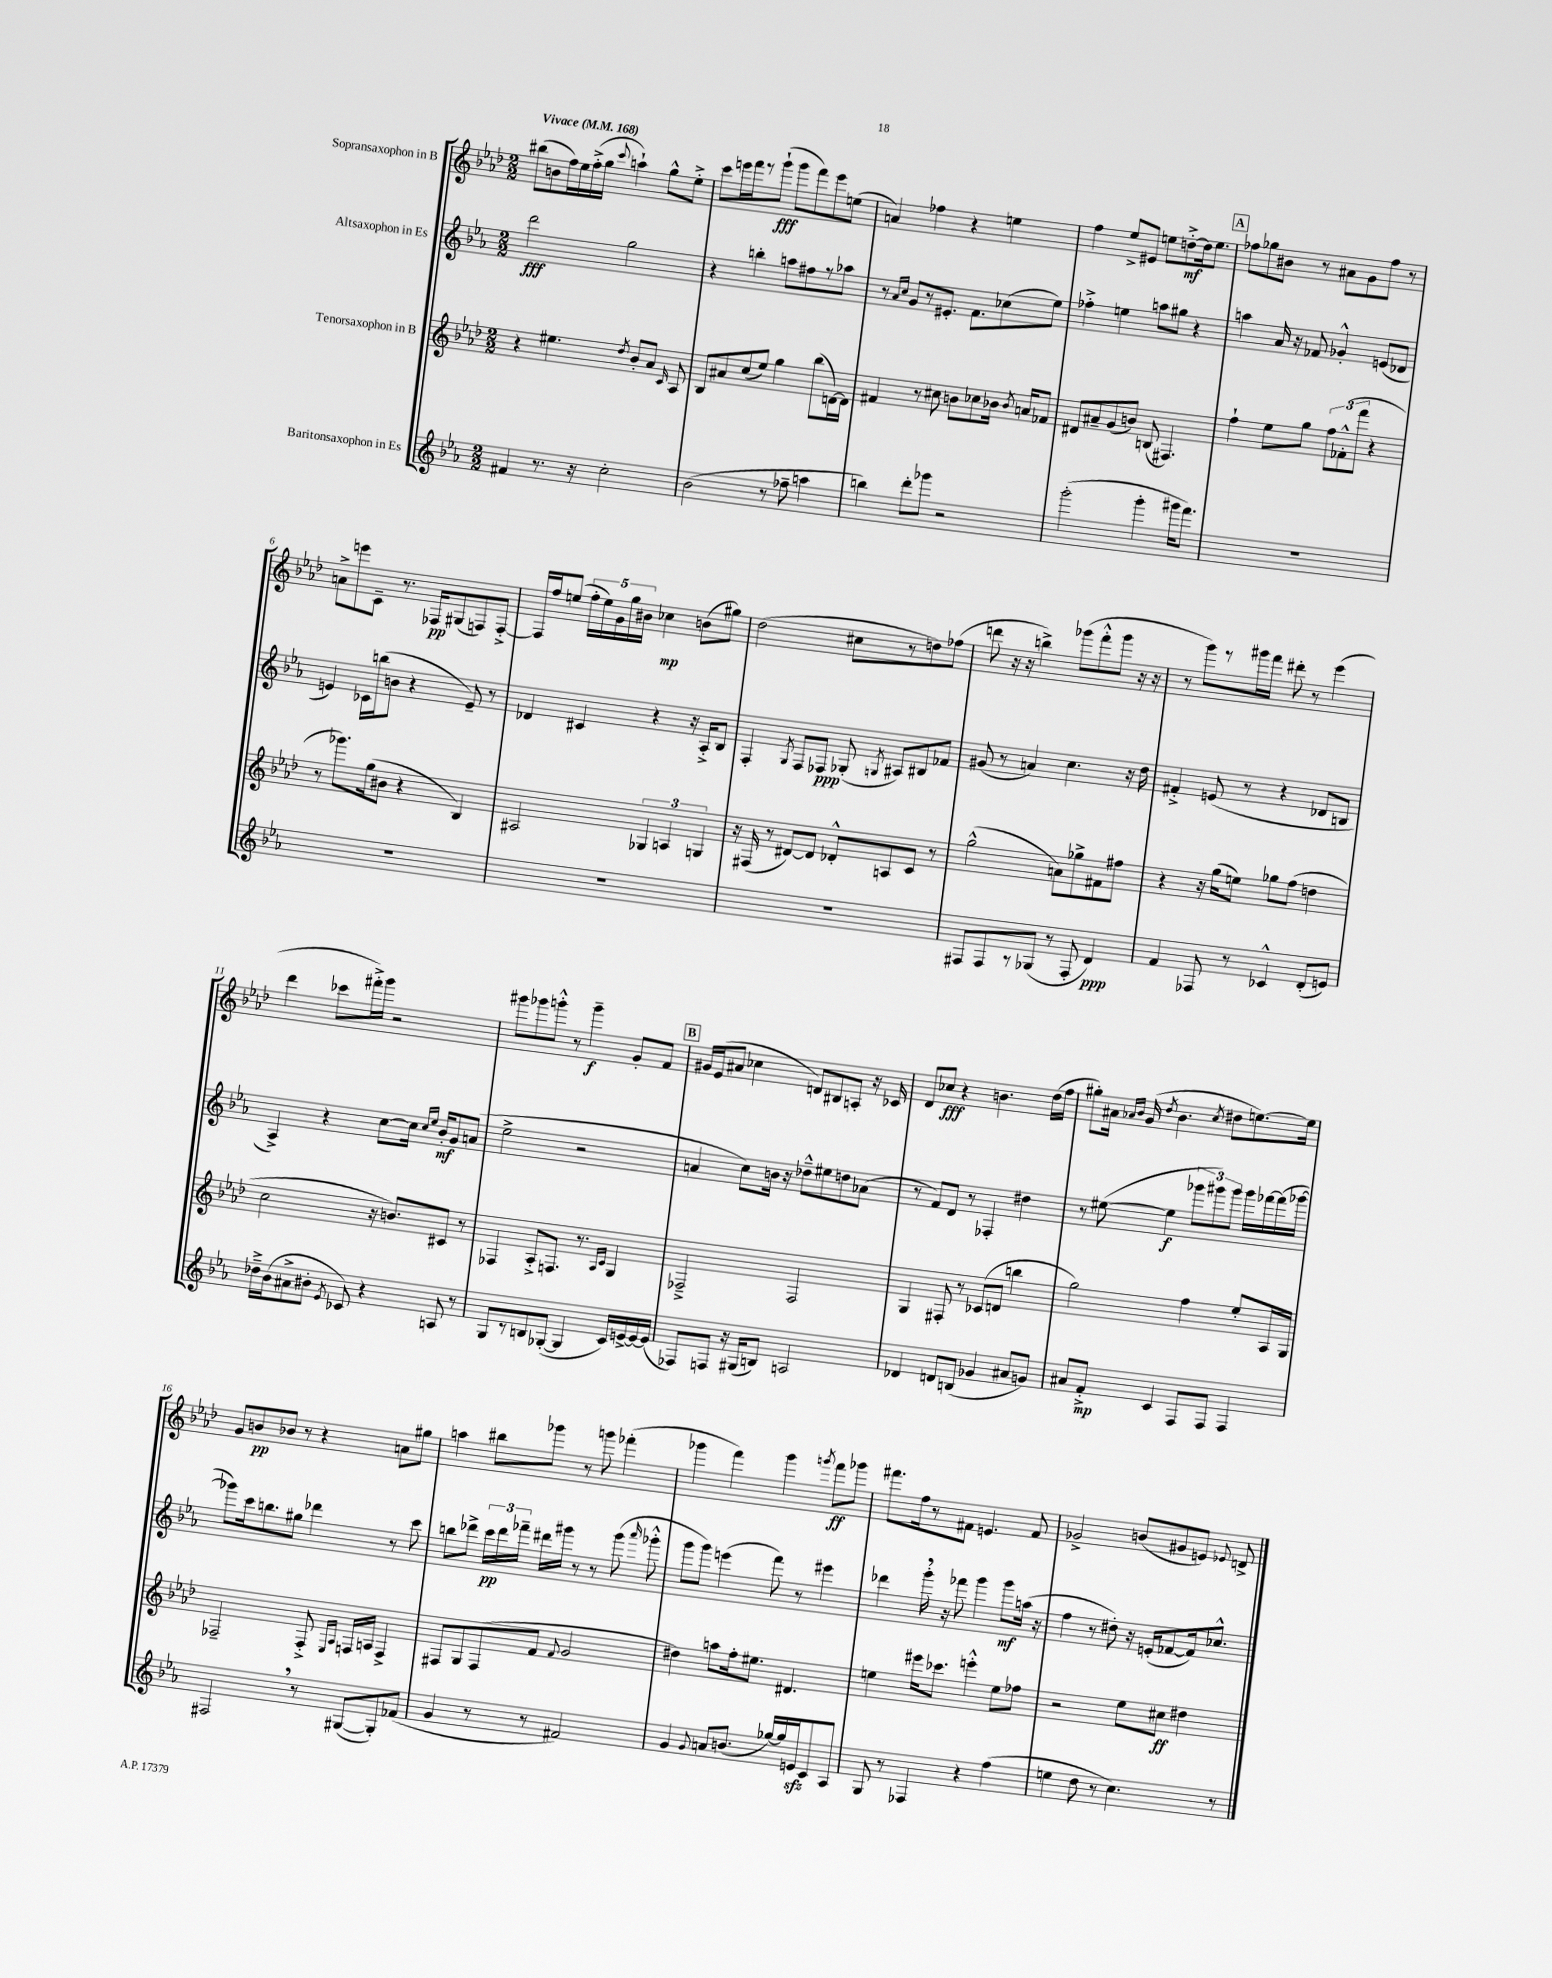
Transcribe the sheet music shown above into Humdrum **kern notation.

**kern	**dynam	**kern	**dynam	**kern	**dynam	**kern	**dynam
*part4	*part4	*part3	*part3	*part2	*part2	*part1	*part1
*staff4	*staff4	*staff3	*staff3	*staff2	*staff2	*staff1	*staff1
*I"Baritonsaxophon in Es	*	*I"Tenorsaxophon in B	*	*I"Altsaxophon in Es	*	*I"Sopransaxophon in B	*
*clefG2	*	*clefG2	*	*clefG2	*	*clefG2	*
*k[b-e-a-]	*	*k[b-e-a-d-]	*	*k[b-e-a-]	*	*k[b-e-a-d-]	*
*M2/2	*	*M2/2	*	*M2/2	*	*M2/2	*
*MM168	*	*MM168	*	*MM168	*	*MM168	*
=1	=1	=1	=1	=1	=1	=1	=1
!	!	!	!	!	!	!LO:TX:a:B:t=Vivace	!
4f#X/	.	4r	.	2ddd\	fff	(8bb#X\L	.
.	.	.	.	.	.	8bn\	.
8.r	.	4.ee#X\	.	.	.	16ff\L)	.
.	.	.	.	.	.	16ee-\	.
.	.	.	.	.	.	(16ff'^\	.
16r	.	.	.	.	.	16gg\JJ	.
.	.	.	.	.	.	8qqccc/	.
2cc'\	.	.	.	2gg\	.	4aan`\)	.
.	.	8qdd-/	.	.	.	.	.
.	.	8b-'/L	.	.	.	.	.
.	.	8a-/J	.	.	.	8gg^^\L	.
.	.	16qqc/	.	.	.	.	.
.	.	8A-/	.	.	.	8ee-'^\J	.
=2	=2	=2	=2	=2	=2	=2	=2
(2b-\	.	8B-/L	.	4r	.	8ccc\L	.
.	.	8a#X/	.	.	.	16eeen\L	.
.	.	.	.	.	.	16fff\J	.
.	.	(8cc/	.	4bbn'\	.	8r	.
.	.	8ee-/J)	.	.	.	(8ggg`\J	fff
8r	.	4gg\	.	8aan\L	.	8ggg\L	.
8ff-X~\	.	.	.	8ff#X\	.	8fff\)	.
4aan\	.	(8bb-\L	.	8r	.	8eee\	.
.	.	[16dn\L)	.	8aa-X\J	.	(8een\J	.
.	.	16d\JJ]	.	.	.	.	.
=3	=3	=3	=3	=3	=3	=3	=3
4bbn\)	.	4f#X/	.	8r	.	4an/)	.
.	.	.	.	16qqa-/LL	.	.	.
.	.	.	.	16qqcc/JJ	.	.	.
.	.	.	.	8g/L	.	.	.
8ddd'\L	.	8r	.	8r	.	4ff-X\	.
8ggg-X\J	.	8cc#X\	.	8.e#X'/J	.	.	.
2r	.	8bn\L	.	.	.	4r	.
.	.	.	.	8.f\L	.	.	.
.	.	8cc-X\	.	.	.	.	.
.	.	16b-X\Jk	.	(8cc-X\	.	4een\	.
.	.	8qb-/	.	.	.	.	.
.	.	16an/KL	.	.	.	.	.
.	.	8f-X/J	.	8ee-\J)	.	.	.
=4	=4	=4	=4	=4	=4	=4	=4
(2ggg'\	.	8d#X/L	.	4ff-X'^\	.	4ff\	.
.	.	8a#X~/	.	.	.	.	.
.	.	(8g/	.	4een\	.	8ee-^/L	.
.	.	8bn/J)	.	.	.	8e#X/J	.
4ggg'\	.	(8Bn/	.	8aan\L	.	8een\L	.
.	.	4.F#X/)	.	8gg#X\J	.	[8ddn'^\	mf
16ggg#X\KL	.	.	.	4r	.	16dd\k]	.
8.fff\J)	.	.	.	.	.	8.ee\J	.
!!LO:REH:place=s1:t=A
=5	=5	=5	=5	=5	=5	=5	=5
1r	.	4ff`\	.	4aan\	.	8ff-X\L	.
.	.	.	.	.	.	8gg-X\	.
.	.	8ee-\L	.	16a-/	.	8b#X\J	.
.	.	.	.	16r	.	.	.
.	.	8gg\J	.	8f-X/	.	8r	.
.	.	12ff\L	.	4g-X'^^/	.	8a#X\L	.
.	.	(12f-X'^^\	.	.	.	.	.
.	.	.	.	.	.	8g\	.
.	.	12fff\J	.	.	.	.	.
.	.	4r	.	(8en/L	.	8ff-\J	.
.	.	.	.	8d-X/J	.	8r	.
!!LO:LB:g=z
=6	=6	=6	=6	=6	=6	=6	=6
1r	.	8r	.	4en/)	.	8an^\L	.
.	.	8.ggg-X\L)	.	.	.	8eeen\	.
.	.	.	.	16c-X\LL	.	8c~\J	.
.	.	(16gg\k	.	(16bbn\J	.	.	.
.	.	8b#X\J	.	8bn\J	.	8.r	.
.	.	4r	.	4r	.	.	.
.	.	.	.	.	.	16F-X/KL	pp
.	.	.	.	.	.	(8G#X/	.
.	.	4B-/)	.	8e~/)	.	8Fn/)	.
.	.	.	.	8r	.	[8F'^/J	.
=7	=7	=7	=7	=7	=7	=7	=7
1r	.	2A#X/	.	4d-X/	.	16F/LL]	.
.	.	.	.	.	.	16ff/J	.
.	.	.	.	.	.	(8een/J	.
.	.	.	.	4c#X/	.	20ff'\LL	.
.	.	.	.	.	.	20ee\)	.
.	.	.	.	.	.	20g\	.
.	.	.	.	.	.	20gg\	.
.	.	.	.	.	.	20b#X\JJ	.
.	.	6G-X/	.	4r	.	4cc-X\	mp
.	.	6An/	.	.	.	.	.
.	.	.	.	16r	.	(8bn\L	.
.	.	.	.	16A-'^/KL	.	.	.
.	.	6Gn/	.	.	.	.	.
.	.	.	.	8B-/J	.	8gg#X\J)	.
=8	=8	=8	=8	=8	=8	=8	=8
1r	.	16r	.	4F'/	.	(2dd-\	.
.	.	(16F#X/	.	.	.	.	.
.	.	8r	.	.	.	.	.
.	.	.	.	8qG/	.	.	.
.	.	[8d#X/L)	.	8F/L	.	.	.
.	.	8d#/J]	.	8F-X/J	ppp	.	.
.	.	8d-X'^^/L	.	(8G-X'/	.	8cc#X\L	.
.	.	.	.	8qGn/	.	.	.
.	.	8An/	.	8A#X/L)	.	8r	.
.	.	8c/J	.	8B#X/	.	8ddn\)	.
.	.	8r	.	8f-X/J	.	(8ff-X\J	.
=9	=9	=9	=9	=9	=9	=9	=9
8F#X/L	.	(2gg^^\	.	(8g#X/	.	8dddn\	.
8F#/	.	.	.	8r	.	16r	.
.	.	.	.	.	.	16r	.
8r	.	.	.	4an/)	.	4bbn^\)	.
(8G-X/J	.	.	.	.	.	.	.
8r	.	8an\L)	.	4.cc\	.	(8ggg-X\L	.
8F#'/	.	8gg-X^\	.	.	.	8fff'^^\	.
4d/)	ppp	8f#X\	.	.	.	8ggg-\J	.
.	.	8ff#X\J	.	16r	.	16r	.
.	.	.	.	16dd\	.	16r	.
=10	=10	=10	=10	=10	=10	=10	=10
4f/	.	4r	.	4f#X'^/	.	8r	.
.	.	.	.	.	.	8ggg\L)	.
8F-X/	.	16r	.	(8en/	.	8r	.
.	.	(16gg\KL	.	.	.	.	.
8r	.	8een\J)	.	8r	.	16ggg#X\L	.
.	.	.	.	.	.	16fff\JJ	.
4c-X^^/	.	8gg-X\L	.	4r	.	8ddd#X'\	.
.	.	(8ff\J	.	.	.	8r	.
(8d'/L	.	4ddn\	.	8d-X/L	.	(4eee-\	.
8en/J)	.	.	.	8Bn/J	.	.	.
!!LO:LB:g=z
=11	=11	=11	=11	=11	=11	=11	=11
16dd-X~^\LL	.	2cc\	.	4A-^/)	.	4ddd-\	.
(16b-\J	.	.	.	.	.	.	.
8a#X^\	.	.	.	.	.	.	.
8b#X'\J	.	.	.	4r	.	8ccc-X\L	.
8qe-/	.	.	.	.	.	.	.
8c-X/)	.	.	.	.	.	16fff#X'^\L)	.
.	.	.	.	.	.	16ggg\JJ	.
4r	.	16r	.	[8cc\L	.	2r	.
.	.	8.bn/L)	.	.	.	.	.
.	.	.	.	16cc\Jk]	.	.	.
.	.	.	.	16qqcc/LL	.	.	.
.	.	.	.	16qqee-/JJ	.	.	.
.	.	.	.	16b-'/KL	mf	.	.
8An/	.	8c#X/J	.	8g/	.	.	.
8r	.	8r	.	(8an/J	.	.	.
=12	=12	=12	=12	=12	=12	=12	=12
8G/L	.	4F-X/	.	2ee-^\	.	8ggg#X\L	.
8r	.	.	.	.	.	8ggg-X\	.
8Bn/	.	8A-'^/L	.	.	.	8gggn'^^\J	.
([8G-X'/J	.	8.Fn/J	.	.	.	8r	.
4G-/]	.	.	.	2r	.	4ggg~\	f
.	.	8.r	.	.	.	.	.
.	.	16qqA-/LL	.	.	.	.	.
.	.	16qqc/JJ	.	.	.	.	.
16c/LL)	.	4G/	.	.	.	8g'/L	.
[16en^/	.	.	.	.	.	.	.
16e/_	.	.	.	.	.	8f/J	.
(16e/JJ]	.	.	.	.	.	.	.
!!LO:REH:place=s1:t=B
=13	=13	=13	=13	=13	=13	=13	=13
8F-X/L)	.	2F-X~^/	.	4an/	.	16g#X/LL	.
.	.	.	.	.	.	(16e-/J	.
8Fn/J	.	.	.	.	.	8a#X/J	.
16r	.	.	.	8cc\L)	.	4cc-X\	.
(16G#X/KL	.	.	.	.	.	.	.
8Bn/J)	.	.	.	16bn\Jk	.	.	.
.	.	.	.	16r	.	.	.
2An/	.	2F-/	.	8dd-X~^^\L	.	8dn/L)	.
.	.	.	.	8ee#X\	.	8B#X/	.
.	.	.	.	8ddn\	.	8An'/J	.
.	.	.	.	(8a-X\J	.	16r	.
.	.	.	.	.	.	16c-X/	.
=14	=14	=14	=14	=14	=14	=14	=14
4d-X/	.	4G/	.	8r	.	8d-/L	.
.	.	.	.	8f/L)	.	8cc-X/J	fff
8dn/L	.	8F#X'/	.	8d/J	.	4r	.
(8Bn/J	.	8r	.	8r	.	.	.
4g-X/	.	(8c-X/L	.	4F-X'/	.	4.bn\	.
.	.	8dn/J	.	.	.	.	.
8a#X/L	.	4bbn\	.	4dd#X\	.	.	.
8gn/J)	.	.	.	.	.	(16dd-\LL	.
.	.	.	.	.	.	16ff\JJ	.
=15	=15	=15	=15	=15	=15	=15	=15
8a#X/L	.	2gg\)	.	8r	.	8gg#X'\L)	.
8f'^/J	mp	.	.	([8ee#X\	.	16a#X\Jk	.
.	.	.	.	.	.	16qqa-X/LL	.
.	.	.	.	.	.	16qqb-/JJ	.
.	.	.	.	.	.	(16g/	.
.	.	.	.	.	.	8qdd-/	.
4c/	.	.	.	4ee#\]	f	4.b-\	.
8F/L	.	4ff\	.	12ggg-X\L	.	.	.
.	.	.	.	12ggg#X\)	.	.	.
.	.	.	.	.	.	8qcc/	.
8F/J	.	.	.	.	.	8dd#X\L	.
.	.	.	.	12ggg#\J	.	.	.
4F/	.	8ee-'/L	.	16ggg#\LL	.	[8.een\)	.
.	.	.	.	[16fff-X\	.	.	.
.	.	16A-/L	.	(16fff-\]	.	.	.
.	.	16G/JJ	.	[16ggg-X\JJ	.	16ee\Jk]	.
!!LO:LB:g=z
=16	=16	=16	=16	=16	=16	=16	=16
2F#X,/	.	2F-X~/	.	8ggg-X\L])	.	8g/L	.
.	.	.	.	16ccc\k	.	8bn/	pp
.	.	.	.	8.bbn\	.	.	.
.	.	.	.	.	.	8b-X/J	.
.	.	.	.	8gg#X\J	.	8r	.
8r	.	8F-'^/	.	4ddd-X\	.	4r	.
.	.	16qqE-/LL	.	.	.	.	.
.	.	16qqA-/JJ	.	.	.	.	.
([8G#X/L	.	16Fn/LL	.	.	.	.	.
.	.	16An/JJ	.	.	.	.	.
8G#'/])	.	4F^/	.	8r	.	8an\L	.
(8f-X/J	.	.	.	8ccc\	.	8gg#X\J	.
=17	=17	=17	=17	=17	=17	=17	=17
4g/	.	8F#X/L	.	8bbn\L	.	4aan\	.
.	.	8G/	.	8ddd-X^\J	.	.	.
8r	.	(8F#/	.	24ccc\LL	pp	8bb#X\L	.
.	.	.	.	24ddd-\	.	.	.
.	.	.	.	24fff-X~\JJ	.	.	.
8r	.	8f/J	.	16ddd#X\LL	.	8ggg-X\J	.
.	.	.	.	16ggg#X\JJ	.	.	.
.	.	8qqf/	.	.	.	.	.
2f#X/)	.	2g/	.	8r	.	8r	.
.	.	.	.	8r	.	8gggn\	.
.	.	.	.	(8ggg#\	.	(4fff-X'\	.
.	.	.	.	16qqaaa-/	.	.	.
.	.	.	.	8ggg-X'^^\	.	.	.
=18	=18	=18	=18	=18	=18	=18	=18
4g/	.	4dd#X\)	.	8ggg\L	.	4ggg-X\	.
.	.	.	.	8ggg\J)	.	.	.
8qqg/	.	.	.	.	.	.	.
8an/L	.	8aan\L	.	(4eeen\	.	4fff\)	.
(8.bn/J	.	16ff'\k	.	.	.	.	.
.	.	8.ee#X\J	.	.	.	.	.
.	.	.	.	8fff\)	.	4ggg-\	.
[16gg-X/LL)	.	.	.	.	.	.	.
16gg-/]	.	4.d#X/	.	8r	.	.	.
16enzz/J	.	.	.	.	.	.	.
.	.	.	.	.	.	8qgggn/	.
8c/	.	.	.	4eee#X\	.	8fff\L	ff
8A-/J	.	.	.	.	.	8ggg-X\J	.
=19	=19	=19	=19	=19	=19	=19	=19
8G/	.	4een\	.	4ddd-X\	.	8.fff#X\L	.
8r	.	.	.	.	.	.	.
.	.	.	.	.	.	16ff\k	.
4F-X/	.	16eee#X\KL	.	16ggg',\	.	8r	.
.	.	8.ccc-X\J	.	16r	.	.	.
.	.	.	.	8fff-X\	.	8f#X\J	.
4r	.	4eeen'^^\	.	4ggg\	.	4.en/	.
(4ff\	.	8ee\L	.	8ggg\L	mf	.	.
.	.	8ff-X\J	.	(16aan\Jk	.	8f#/	.
.	.	.	.	16r	.	.	.
=20	=20	=20	=20	=20	=20	=20	=20
4een\	.	2r	.	4ff\	.	2g-X^/	.
8dd\	.	.	.	8r	.	.	.
8r	.	.	.	8dd#X'\)	.	.	.
4.cc\)	.	8ee-\L	.	16r	.	(8bn/L	.
.	.	.	.	(16en'/KL	.	.	.
.	.	8cc#X\J	ff	[8f-X/	.	8g#X/	.
.	.	4dd#X\	.	16f-/k])	.	8en/J)	.
.	.	.	.	8.cc-X^^/J	.	.	.
.	.	.	.	.	.	8qqe-X/	.
8r	.	.	.	.	.	8dn^/	.
==	==	==	==	==	==	==	==
*-	*-	*-	*-	*-	*-	*-	*-
